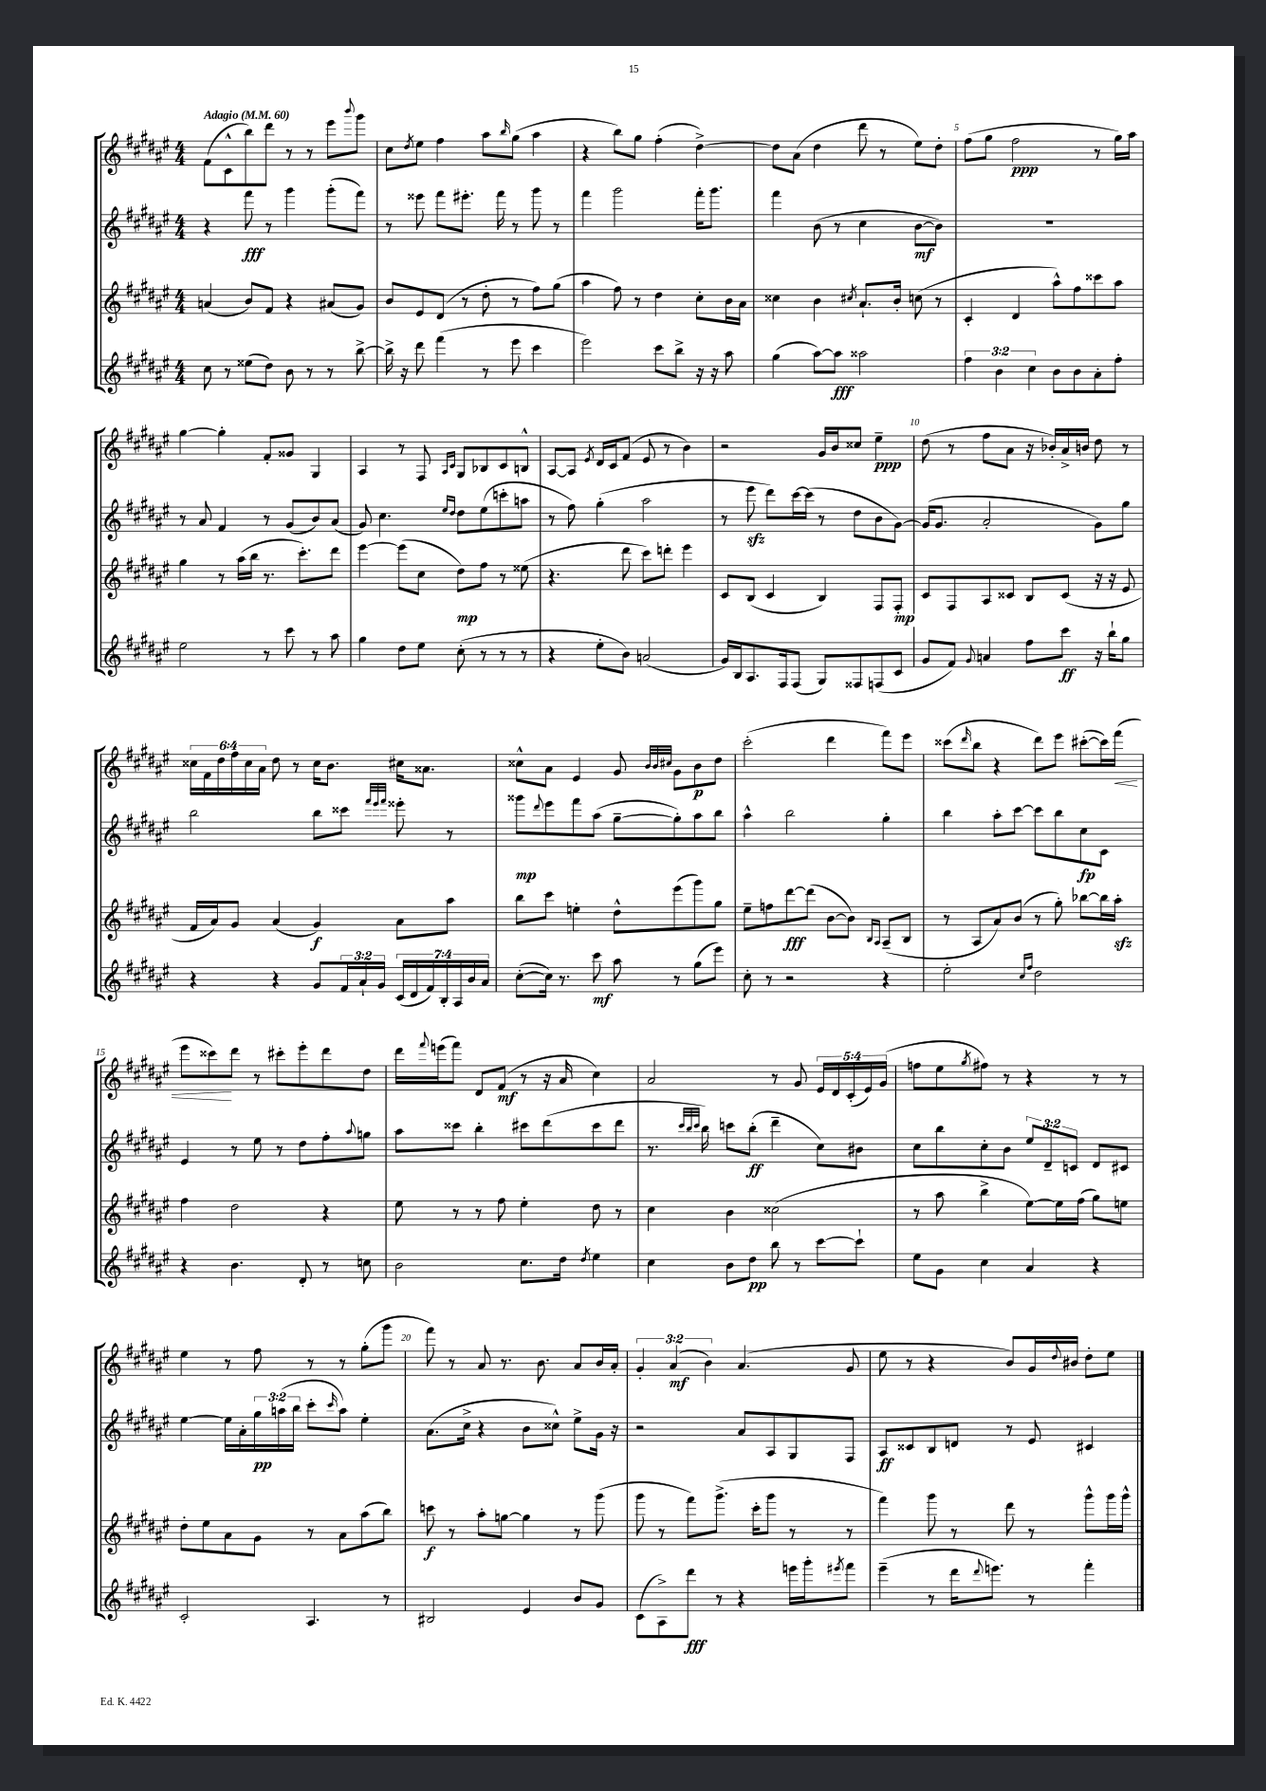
<<
\new StaffGroup <<
\new Staff = "s0" {
    \clef treble \key fis \major \numericTimeSignature \time 4/4 \override Staff.TupletNumber.text = #tuplet-number::calc-fraction-text \tempo "Adagio" 4 = 60
    fis'8( cis'8-^ b''8) dis'''8 r8 r8 eis'''8 \appoggiatura { b'''8 } gis'''8 |
    cis''8 \acciaccatura { dis''8 } eis''8 fis''4 ais''8 \grace { b''16 } gis''8( ais''4 |
    r4 b''8) gis''8 fis''4-.( dis''4~->) |
    dis''8 ais'8( dis''4 dis'''8 r8 eis''8) dis''8-. |
    fis''8( gis''8 fis''2\ppp r8 gis''16) ais''16 |
    gis''4~ gis''4-. fis'8-. gisis'8 gis4 |
    ais4 r8 fis8 \grace { ais16 cis'16 } gis8 bes8 cis'8 b8-^ |
    ais8~ ais8 \acciaccatura { eis'8 } dis'16 cis'16 fis'8( eis'8 r8 b'4) |
    r2 gis'16 b'16 cisis''8 eis''4--\ppp |
    dis''8( r8 fis''8 ais'8 r16 bes'16-.) ais'16-> b'16 dis''8 r8 |
    \tuplet 6/4 { cisis''16 fis'16 dis''16 fis''16 cisis''16 ais'16 } dis''8 r8 cisis''16 b'8. cis''16 aisis'8. |
    cisis''8-^ ais'8 eis'4 gis'8 \grace { b'32 b'32 cis''32 } gis'8 b'8\p dis''8 |
    cis'''2-.( dis'''4 fis'''8) eis'''8 |
    cisis'''8( \grace { dis'''16 } b''8 r4 dis'''8) eis'''8 cis'''8~-.( cis'''16) fis'''16\<( |
    eis'''8 cisis'''8\!) dis'''8 r8 cis'''8-. eis'''8-. dis'''8 dis''8 |
    dis'''16 \appoggiatura { fis'''8 } e'''16( fis'''8) dis'8 fis'8\mf( r8 r16 ais'16 cis''4) |
    ais'2 r8 gis'8 \tuplet 5/4 { eis'16 dis'16 cis'16-.( eis'16) gis'16( } |
    f''8 eis''8 \acciaccatura { gis''8 } fis''8) r8 r4 r8 r8 |
    eis''4 r8 fis''8 r8 r8 gis''8-.( gis'''8 |
    fis'''8) r8 ais'8 r8. b'8. ais'8 b'16 ais'16-. |
    \tuplet 3/2 { gis'4-. ais'4\mf( b'4) } ais'4.( gis'8 |
    eis''8 r8 r4 b'8) gis'16 \appoggiatura { dis''8 } bis'16 dis''8-. eis''8 \bar "|." |
}
\new Staff = "s1" {
    \clef treble \key fis \major \numericTimeSignature \time 4/4 \override Staff.TupletNumber.text = #tuplet-number::calc-fraction-text
    r4 fis'''8\fff r8 gis'''4 gis'''8-.( fis'''8) |
    r8 eisis'''8 fis'''8 eis'''8.-. fis'''16 r8 gis'''8 r8 |
    fis'''4 gis'''2 fis'''16-. gis'''8. |
    fis'''4 b'8( r8 cis''4 b'8~\mf b'8) |
    R1 |
    r8 ais'8 fis'4 r8 gis'8( b'8) ais'8( |
    gis'8) cis''4. \grace { eis''16 dis''16 } dis''8 eis''8( c'''8-. a''8 |
    r8 fis''8) gis''4-.( ais''2 |
    r8 eis'''8\sfz dis'''8) cis'''16~ cis'''16( r8 dis''8 b'8 gis'8~) |
    gis'16( gis'8. ais'2-. gis'8) gis''8 |
    b''2 b''8 cisis'''8 \grace { fis'''32 eis'''32 fis'''32 } eisis'''8-. r8 |
    gisis'''8\mp \appoggiatura { dis'''8 } eis'''8 fis'''8 ais''8( gis''8~-- gis''8-.) ais''8 b''8 |
    ais''4-^ b''2 gis''4-. |
    b''4 ais''8-. cis'''8~ cis'''8 b''8 cis''8\fp cis'8 |
    eis'4 r8 eis''8 r8 dis''8 fis''8-. \appoggiatura { ais''8 } g''8 |
    ais''8 cisis'''8 b''4-. cis'''8 dis'''8( cis'''8 dis'''8 |
    r8. \grace { cis'''32 b''32 cis'''32 } b''16) c'''8 b''8-.\ff( dis'''4-- cis''8) bis'8 |
    cis''8 b''8 cis''8-. b'8 \tuplet 3/2 { eis''8 dis'8-- c'8 } dis'8 cis'8 |
    eis''4~ eis''16 ais'16-. \tuplet 3/2 { gis''16\pp a''16( b''16 } cis'''8-. \grace { cis'''16 } a''8) eis''4-. |
    ais'8.( cis''16-> r4 b'8 cisis''8-^) eis''8-> gis'16 r16 |
    r2 ais'8 ais8 gis8 fis8 |
    ais8\ff cisis'8 b8 d'8 r8 eis'8 cis'4 \bar "|." |
}
\new Staff = "s2" {
    \clef treble \key fis \major \numericTimeSignature \time 4/4
    a'4( b'8) fis'8 r4 ais'8( gis'8) |
    b'8 eis'8 dis'8( r8 dis''8-. r8 fis''8) gis''8( |
    ais''4 fis''8) r8 dis''4 cis''8-. b'16 ais'16 |
    cisis''4 b'4 \acciaccatura { cis''8 } ais'8.-! b'16-. c''8( r8 |
    cis'4-. dis'4 ais''8-^) fis''8 cisis'''8 ais''8 |
    gis''4 r8 ais''16( b''16 r8. cis'''8.-.) dis'''8 |
    eis'''4~ eis'''8( cis''8 dis''8\mp) fis''8 r8 eisis''8( |
    r4. dis'''8 cis'''8) d'''8-. eis'''4 |
    cis'8 b8( cis'4 b4) fis8 fis8-.\mp |
    cis'8 fis8 ais8 cisis'8 b8 cisis'8( r16 r16 eis'8 |
    fis'16 ais'16) gis'8 ais'4( gis'4\f) ais'8 ais''8 |
    b''8 cis'''8 e''4-. dis''8-^ eis'''8( gis'''8) gis''8 |
    eis''8-- f''8 dis'''8~\fff dis'''8( b'8~ b'8) \grace { b16 ais16 } ais8--( b8 |
    r8 ais8 ais'8) b'8( r8 gis''8-.) bes''8~ bes''16 ais''16-.\sfz |
    fis''4 dis''2 r4 |
    eis''8 r8 r8 fis''8 eis''4-. dis''8 r8 |
    cis''4 b'4 cisis''2( |
    r8 ais''8 b''4-> eis''8~) eis''16 fis''16( gis''8) e''8 |
    dis''8-. eis''8 ais'8 gis'8 r8 ais'8 ais''8( b''8) |
    c'''8\f r8 ais''8-. g''8~ g''4 r8 gis'''8( |
    gis'''8 r8 fis'''8) gis'''8.->( cis'''16-. gis'''8 r8 r8 |
    fis'''4) gis'''8 r8 dis'''8 r8 gis'''8-^ gis'''16 gis'''16-^ \bar "|." |
}
\new Staff = "s3" {
    \clef treble \key fis \major \numericTimeSignature \time 4/4 \override Staff.TupletNumber.text = #tuplet-number::calc-fraction-text
    cis''8 r8 eisis''8( dis''8) b'8 r8 r8 b''8~-> |
    b''16-> r16 dis'''8 fis'''4( r8 eis'''8 cis'''4 |
    eis'''2) cis'''8 b''8-> r16 r16 ais''8 |
    gis''4( ais''8~) ais''8\fff aisis''2 |
    \tuplet 3/2 { fis''4 b'4 cis''4 } b'8 b'8 ais'8-. fis''8-. |
    eis''2 r8 cis'''8 r8 ais''8 |
    gis''4 dis''8 eis''8 cis''8-.( r8 r8 r8 |
    r4 eis''8-. b'8) a'2( |
    gis'16) b16 ais8. fis16 fis8( gis8) fisis8 f8( cis'8 |
    gis'8 fis'8) \appoggiatura { gis'8 } a'4 fis''8 cis'''8\ff r16 b''16-! gis''8 |
    r4 r4 gis'8 \tuplet 3/2 { fis'16 ais'16-! gis'16 } \tuplet 7/4 { cis'16( dis'16 fis'16) b16-. ais16 b'16 ais'16 } |
    cis''8~-.( cis''16) r8. cis'''8\mf ais''8 r8 gis''8( eis'''8) |
    cis''8-. r8 r2 r4 |
    eis''2-. \grace { cis''16 fis''16 } dis''2 |
    r4 b'4. dis'8-. r8 c''8 |
    b'2 cis''8. dis''16 \acciaccatura { dis''8 } eis''4 |
    cis''4 b'8 dis''8\pp b''8 r8 cis'''8~ cis'''8-! |
    eis''8 gis'8 cis''4 ais'4 r4 |
    cis'2-. ais4. r8 |
    bis2 eis'4 b'8 gis'8 |
    cis'8( ais8->) dis'''8\fff r8 r4 e'''16 gis'''16-. \acciaccatura { eis'''8 } fis'''8 |
    eis'''4--( r8 dis'''16 \appoggiatura { dis'''8 } e'''8.) r8 fis'''4-. \bar "|." |
}
>>
>>
\layout { \context { \Score \override BarNumber.break-visibility = ##(#f #t #t) barNumberVisibility = #(every-nth-bar-number-visible 5) } }
